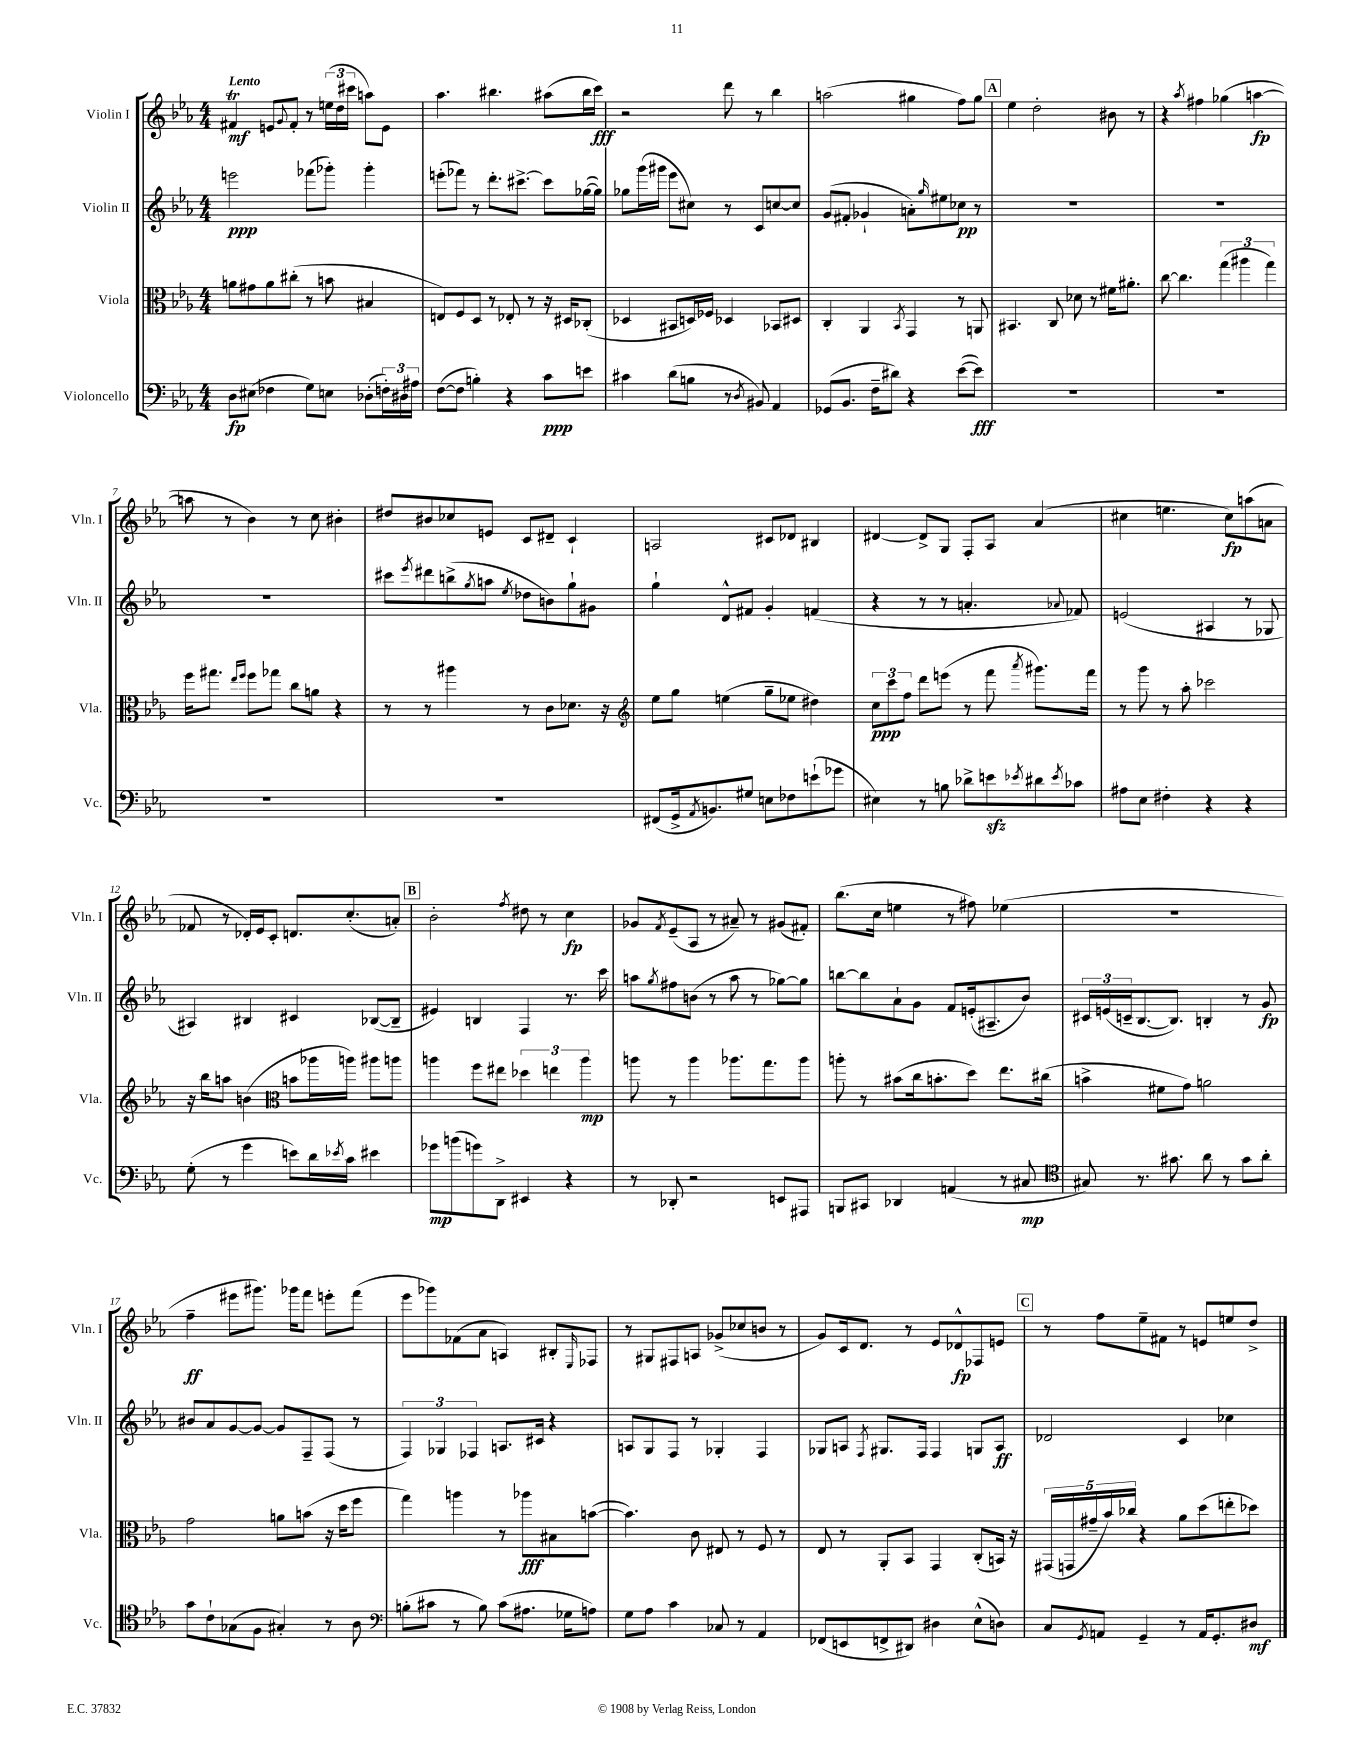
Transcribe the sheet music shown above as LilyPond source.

<<
\new StaffGroup <<
\new Staff = "s0" \with { instrumentName = "Violin I" shortInstrumentName = "Vln. I" } {
    \clef treble \key ees \major \numericTimeSignature \time 4/4 \tempo "Lento"
    fis'4\trill\mf e'8 \appoggiatura { g'8 } fis'8-. r8 \tuplet 3/2 { e''16( d''16 cis'''16 } a''8) e'8 |
    aes''4. bis''4. ais''8( bis''16 c'''16\fff) |
    r2 d'''8 r8 bes''4 |
    a''2( gis''4 f''8) gis''8 |
    \mark \markup { \box "A" } ees''4 d''2-. bis'8 r8 |
    r4 \acciaccatura { aes''8 } fis''4 ges''4( a''4~\fp |
    a''8 r8 bes'4) r8 c''8 bis'4-. |
    dis''8 bis'8 ces''8 e'8 c'8 dis'8-- c'4-! |
    a2 cis'8 des'8 bis4 |
    dis'4~ dis'8-> g8 f8-. aes8 aes'4( |
    cis''4 e''4. cis''8\fp) a''8( a'8 |
    fes'8 r8 des'16-.) ees'16 c'8-. d'8. c''8.-.( a'8-.) |
    \mark \markup { \box "B" } bes'2-. \acciaccatura { f''8 } dis''8 r8 c''4\fp |
    ges'8 \acciaccatura { f'8 } ees'8--( aes8 r8 ais'8--) r8 gis'8( fis'8-.) |
    bes''8.( c''16 e''4 r8 fis''8) ees''4( |
    R1 |
    f''4--\ff eis'''8 gis'''8.) ges'''16 f'''8 e'''8-. f'''8( |
    ees'''8 ges'''8) fes'8( aes'8 a4) bis8-. \grace { ees16 } fes8 |
    r8 gis8 fis8 a8 ges'8->( ces''8 b'8 r8 |
    g'8) c'16 d'8. r8 ees'8 des'8-^\fp fes8 e'8 |
    \mark \markup { \box "C" } r8 f''8 ees''8-- fis'8 r8 e'8 e''8 d''8-> \bar "|." |
}
\new Staff = "s1" \with { instrumentName = "Violin II" shortInstrumentName = "Vln. II" } {
    \clef treble \key ees \major \numericTimeSignature \time 4/4
    e'''2\ppp fes'''8( ges'''8-.) ges'''4-. |
    e'''8-.( fes'''8) r8 d'''8.-. cis'''8.~-> cis'''8 ges''16~( ges''16) |
    ges''8 g'''16( gis'''16 ees'''8 cis''8) r8 c'8 c''8~ c''8 |
    g'8( fis'8-. ges'4-! a'8-.) \grace { g''16 } eis''8 ces''8\pp r8 |
    \mark \markup { \box "A" } R1 |
    R1 |
    R1 |
    cis'''8 \acciaccatura { ees'''8 } dis'''8 b''8->( \acciaccatura { g''8 } a''8 \acciaccatura { ees''8 } des''8 b'8) g''8-! gis'8 |
    g''4-! d'8-^ fis'8 g'4-. f'4( |
    r4 r8 r8 a'4.-. \appoggiatura { aes'8 } fes'8) |
    e'2( ais4 r8 ges8 |
    ais4) bis4 cis'4 bes8~( bes8-- |
    \mark \markup { \box "B" } eis'4) b4 f4 r8. c'''16 |
    a''8 \acciaccatura { g''8 } fis''8 b'8( r8 a''8 r8 ges''8~) ges''8 |
    b''8~ b''8 aes'8-! g'8 f'8 e'16-.( ais8.-- bes'8) |
    \tuplet 3/2 { cis'16 e'16( c'16-- } bes8.~ bes8.) b4-. r8 g'8\fp |
    bis'8 aes'8 g'8~ g'8~ g'8 f8-- f8( r8 |
    \tuplet 3/2 { f4) ges4 fes4 } a8. cis'16 r4 |
    a8 g8 f8 r8 ges4-. f4 |
    ges8 a8 \acciaccatura { f8 } gis8. f16 f4 g8 a8\ff |
    \mark \markup { \box "C" } des'2 c'4 ces''4 \bar "|." |
}
\new Staff = "s2" \with { instrumentName = "Viola" shortInstrumentName = "Vla." } {
    \clef alto \key ees \major \numericTimeSignature \time 4/4
    a'8 gis'8 a'8 cis''8-.( r8 b'8 bis4 |
    e8) f8 d8 r8 ees8-. r8 r16 dis16 ces8-.( |
    des4 bis,8 d16) fes16 des4 bes,8 dis8 |
    c4-. aes,4 \acciaccatura { bes,8 } g,4 r8 a,8 |
    \mark \markup { \box "A" } bis,4. c8 des'8 r8 fis'16 ais'8.-. |
    c''8~ c''4. \tuplet 3/2 { g''4( ais''4 g''4) } |
    f''16 gis''8. \grace { ees''16 f''16 } f''8 ges''8 c''8 a'8 r4 |
    r8 r8 ais''4 r8 c'8 des'8. r16 |
    \clef treble ees''8 g''8 e''4( g''8-- ees''8 dis''4) |
    \tuplet 3/2 { c''8\ppp c'''8 f''8 } d'''8 e'''8( r8 f'''8 \acciaccatura { aes'''8 } gis'''8.) f'''16 |
    r8 g'''8 r8 aes''8-. ces'''2 |
    r16 bes''16 a''8 b'4( \clef alto b'8 aes''16 a''16) ais''8 a''8 |
    \mark \markup { \box "B" } a''4 f''8 eis''8 \tuplet 3/2 { des''4 e''4 a''4\mp } |
    a''8 r8 a''4 aes''8. g''8. aes''8 |
    a''8-. r8 bis'8( c''16 b'8.-. d''8) ees''8. cis''16( |
    b'4-> fis'8 g'8) a'2 |
    g'2 a'8 b'8( r16 d''16 f''8 |
    g''4) a''4 r8 aes''8\fff bis8 b'8~( |
    b'4.) c'8 eis8 r8 f8 r8 |
    ees8 r8 aes,8-. bes,8 g,4 c8-.( b,16) r16 |
    \mark \markup { \box "C" } \tuplet 5/4 { gis,16( g,16 gis'16-- bes'16) ces''16 } r4 aes'8 d''8( e''8-. des''8) \bar "|." |
}
\new Staff = "s3" \with { instrumentName = "Violoncello" shortInstrumentName = "Vc." } {
    \clef bass \key ees \major \numericTimeSignature \time 4/4
    d8\fp eis8( fes4 g8) e8 des8-.( \tuplet 3/2 { f16-.) dis16 ais16 } |
    f8~( f8 b4-.) r4 c'8\ppp e'8 |
    cis'4 d'8( b8 r8 \acciaccatura { d8 } bis,8) aes,4 |
    ges,8( bes,8. f16-- dis'8) r4 ees'8~( ees'8\fff) |
    \mark \markup { \box "A" } R1 |
    R1 |
    R1 |
    R1 |
    fis,8( g,16-> \acciaccatura { aes,8 } b,8.) gis8 e8 fes8 e'8-!( ges'8 |
    eis4) r8 b8 des'8-> e'8\sfz \acciaccatura { ees'8 } dis'8 \acciaccatura { ees'8 } ces'8 |
    ais8 ees8 fis4-. r4 r4 |
    g8-.( r8 g'4 e'8) d'16 \acciaccatura { ees'8 } c'16 eis'4 |
    \mark \markup { \box "B" } ges'8\mp b'8( g'8) d,8-> eis,4 r4 |
    r8 des,8-. r2 e,8 ais,,8 |
    b,,8 cis,8 des,4 a,4( r8 cis8\mp |
    \clef tenor gis8) r8. gis'8. aes'8 r8 gis'8 aes'8-. |
    g'8 c'8-! ges8( f8 gis4-.) r8 aes8 |
    \clef bass b8-.( cis'8 r8 b8) cis'8( ais8. ges16 a8) |
    g8 aes8 c'4 ces8 r8 aes,4 |
    fes,8( e,8 f,8-> dis,8) dis4 ees8-^( d8) |
    \mark \markup { \box "C" } c8 \acciaccatura { g,8 } a,8 g,4-- r8 a,16 g,8.-. dis8\mf \bar "|." |
}
>>
>>
